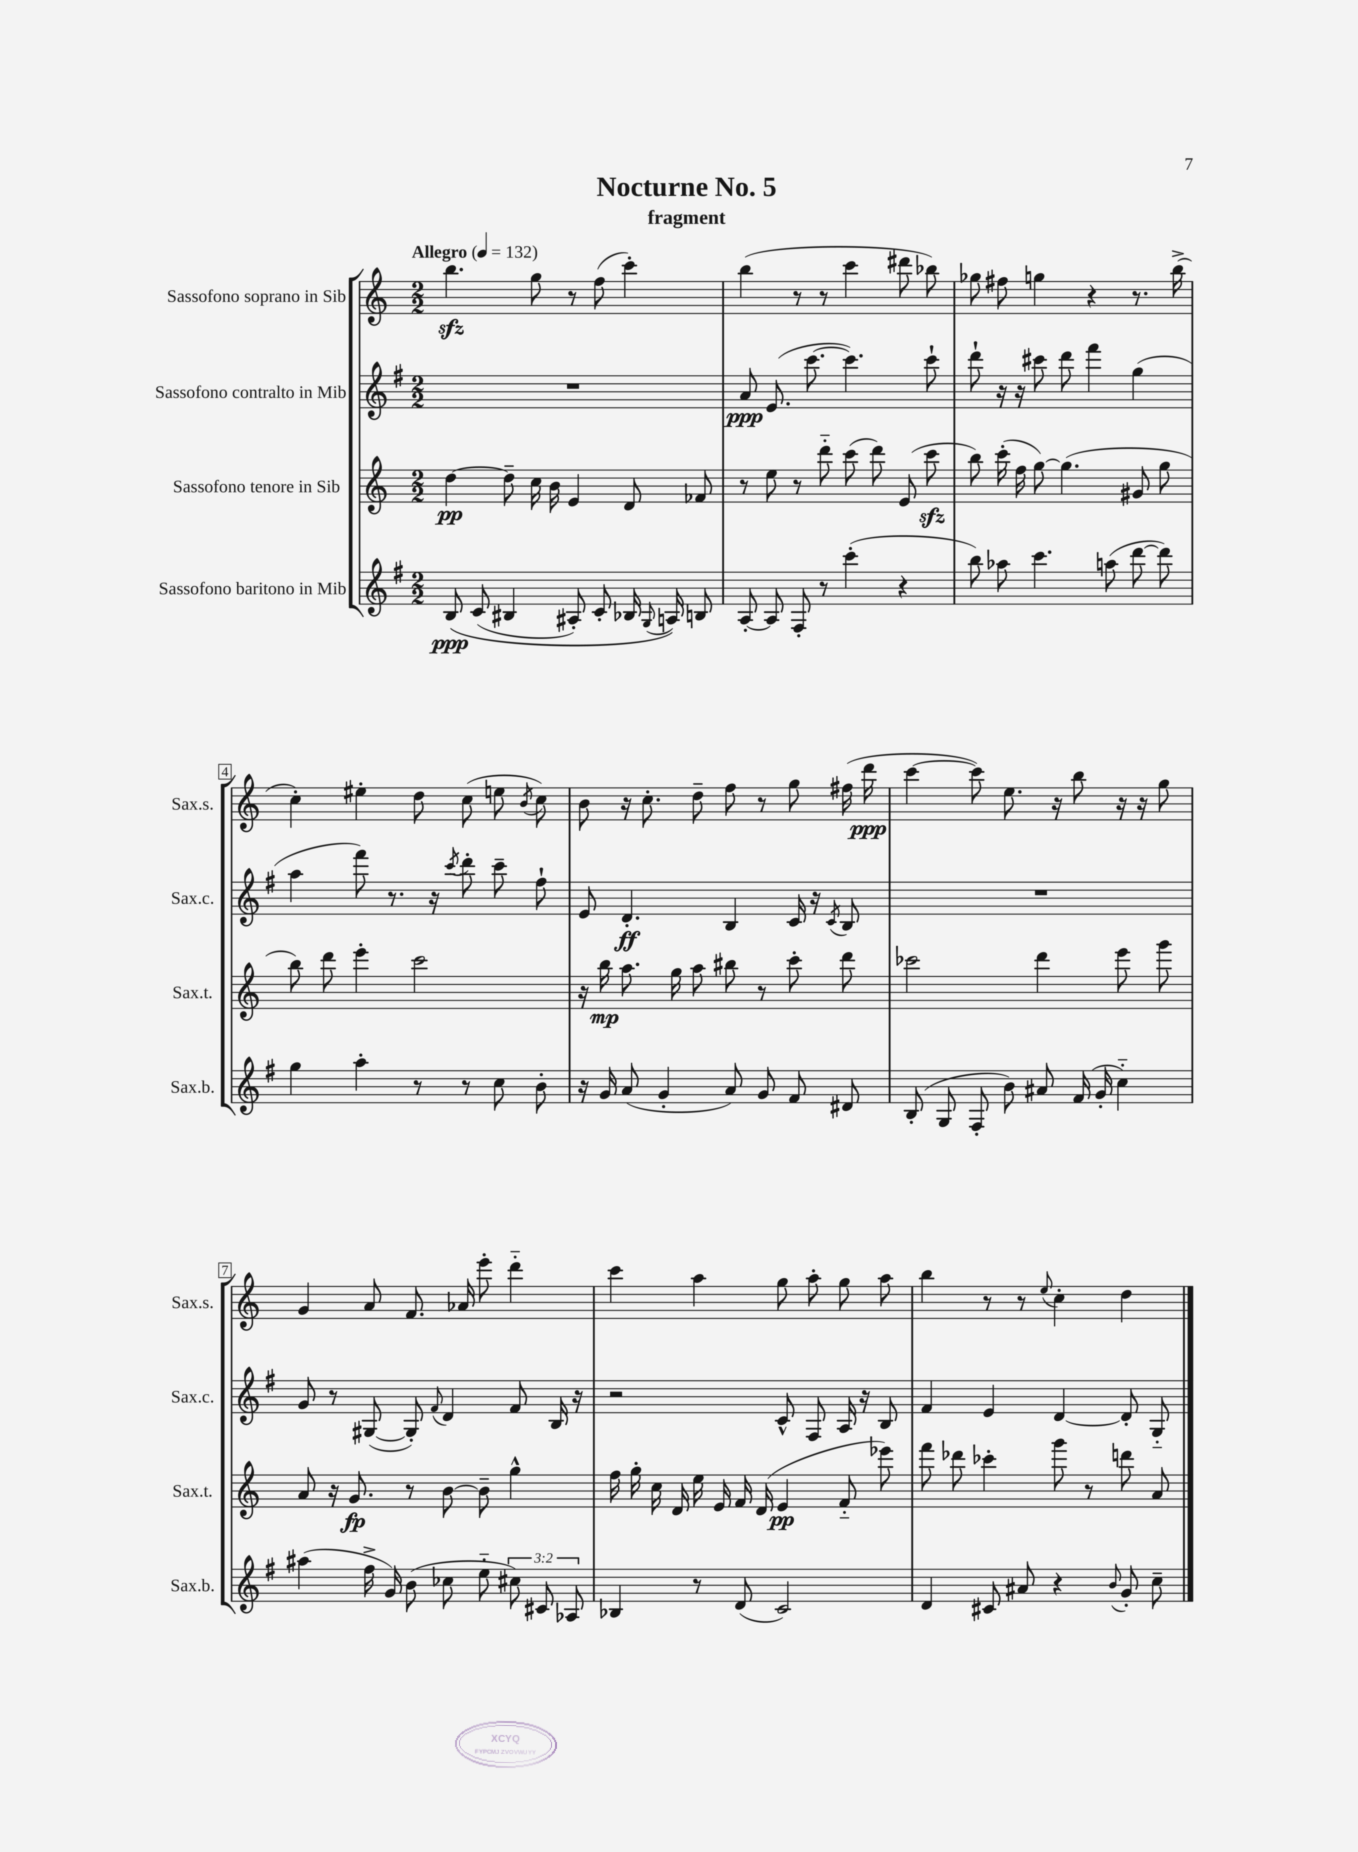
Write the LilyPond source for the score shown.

\header { title = "Nocturne No. 5" subtitle = "fragment" }
<<
\new StaffGroup <<
\new Staff = "s0" \with { instrumentName = "Sassofono soprano in Sib" shortInstrumentName = "Sax.s." } {
    \clef treble \key c \major \numericTimeSignature \time 2/2 \tempo "Allegro" 4 = 132
    \autoBeamOff b''4.\sfz g''8 r8 f''8( c'''4-.) |
    b''4( r8 r8 c'''4 dis'''8 bes''8) |
    ges''8 fis''8 g''4 r4 r8. b''16->( |
    c''4-.) eis''4-. d''8 c''8( e''8 \acciaccatura { b'8 } c''8) |
    b'8 r16 c''8.-. d''8-- f''8 r8 g''8 fis''16( d'''16\ppp |
    c'''4~ c'''8) e''8. r16 b''8 r16 r16 g''8 |
    g'4 a'8 f'8. aes'16 e'''8-. d'''4-_ |
    c'''4 a''4 g''8 a''8-. g''8 a''8 |
    b''4 r8 r8 \appoggiatura { e''8 } c''4-. d''4 \bar "|." |
}
\new Staff = "s1" \with { instrumentName = "Sassofono contralto in Mib" shortInstrumentName = "Sax.c." } {
    \clef treble \key g \major \numericTimeSignature \time 2/2
    \autoBeamOff R1 |
    a'8\ppp e'8.( c'''8.~ c'''4.) c'''8-! |
    d'''8-! r16 r16 cis'''8 d'''8 fis'''4 g''4( |
    a''4 fis'''8) r8. r16 \acciaccatura { c'''8 } d'''8-. c'''8-- fis''8-! |
    e'8 d'4.-.\ff b4 c'16 r16 \acciaccatura { c'8 } b8 |
    R1 |
    g'8 r8 gis8~( gis8-.) \appoggiatura { fis'8 } d'4 fis'8 b16 r16 |
    r2 c'8-^ fis8 a16 r16 b8 |
    fis'4 e'4 d'4~ d'8-. g8-_ \bar "|." |
}
\new Staff = "s2" \with { instrumentName = "Sassofono tenore in Sib" shortInstrumentName = "Sax.t." } {
    \clef treble \key c \major \numericTimeSignature \time 2/2
    \autoBeamOff d''4~\pp d''8-- c''16 b'16 e'4 d'8 fes'8 |
    r8 e''8 r8 d'''8-_ c'''8( d'''8) e'8( c'''8\sfz |
    b''8) c'''16-.( f''16 g''8~) g''4.( gis'8 g''8 |
    b''8) d'''8 e'''4-. c'''2 |
    r16 b''16\mp a''8. g''16 a''8 bis''8 r8 c'''8-. d'''8 |
    ces'''2 d'''4 e'''8 g'''8 |
    a'8 r16 g'8.\fp r8 b'8~ b'8-- g''4-^ |
    f''16 g''16-. c''16 d'16 e''16 e'16 f'16 d'16( e'4\pp f'8-_ ees'''8) |
    f'''8 des'''8 ces'''4-. g'''8 r8 d'''8 a'8 \bar "|." |
}
\new Staff = "s3" \with { instrumentName = "Sassofono baritono in Mib" shortInstrumentName = "Sax.b." } {
    \clef treble \key g \major \numericTimeSignature \time 2/2 \override Staff.TupletNumber.text = #tuplet-number::calc-fraction-text
    \autoBeamOff b8\ppp\( c'8( bis4 ais8-.) c'8-. bes16 \appoggiatura { g8 } a16\) b8 |
    a8~-. a8 fis8-. r8 c'''4-.( r4 |
    b''8) aes''8 c'''4. a''8( d'''8~ d'''8) |
    g''4 a''4-. r8 r8 c''8 b'8-. |
    r16 g'16 a'8( g'4-. a'8) g'8 fis'8 dis'8 |
    b8-.( g8 fis8-. b'8) ais'8 fis'16( g'16-. c''4-_) |
    ais''4( fis''16-> g'16) b'8( ces''8 e''8-_ \tuplet 3/2 { cis''8) cis'8 aes8 } |
    bes4 r8 d'8( c'2) |
    d'4 cis'8 ais'8 r4 \appoggiatura { b'8 } g'8-. c''8-- \bar "|." |
}
>>
>>
\layout { \context { \Score \override BarNumber.stencil = #(make-stencil-boxer 0.1 0.3 ly:text-interface::print) } }
